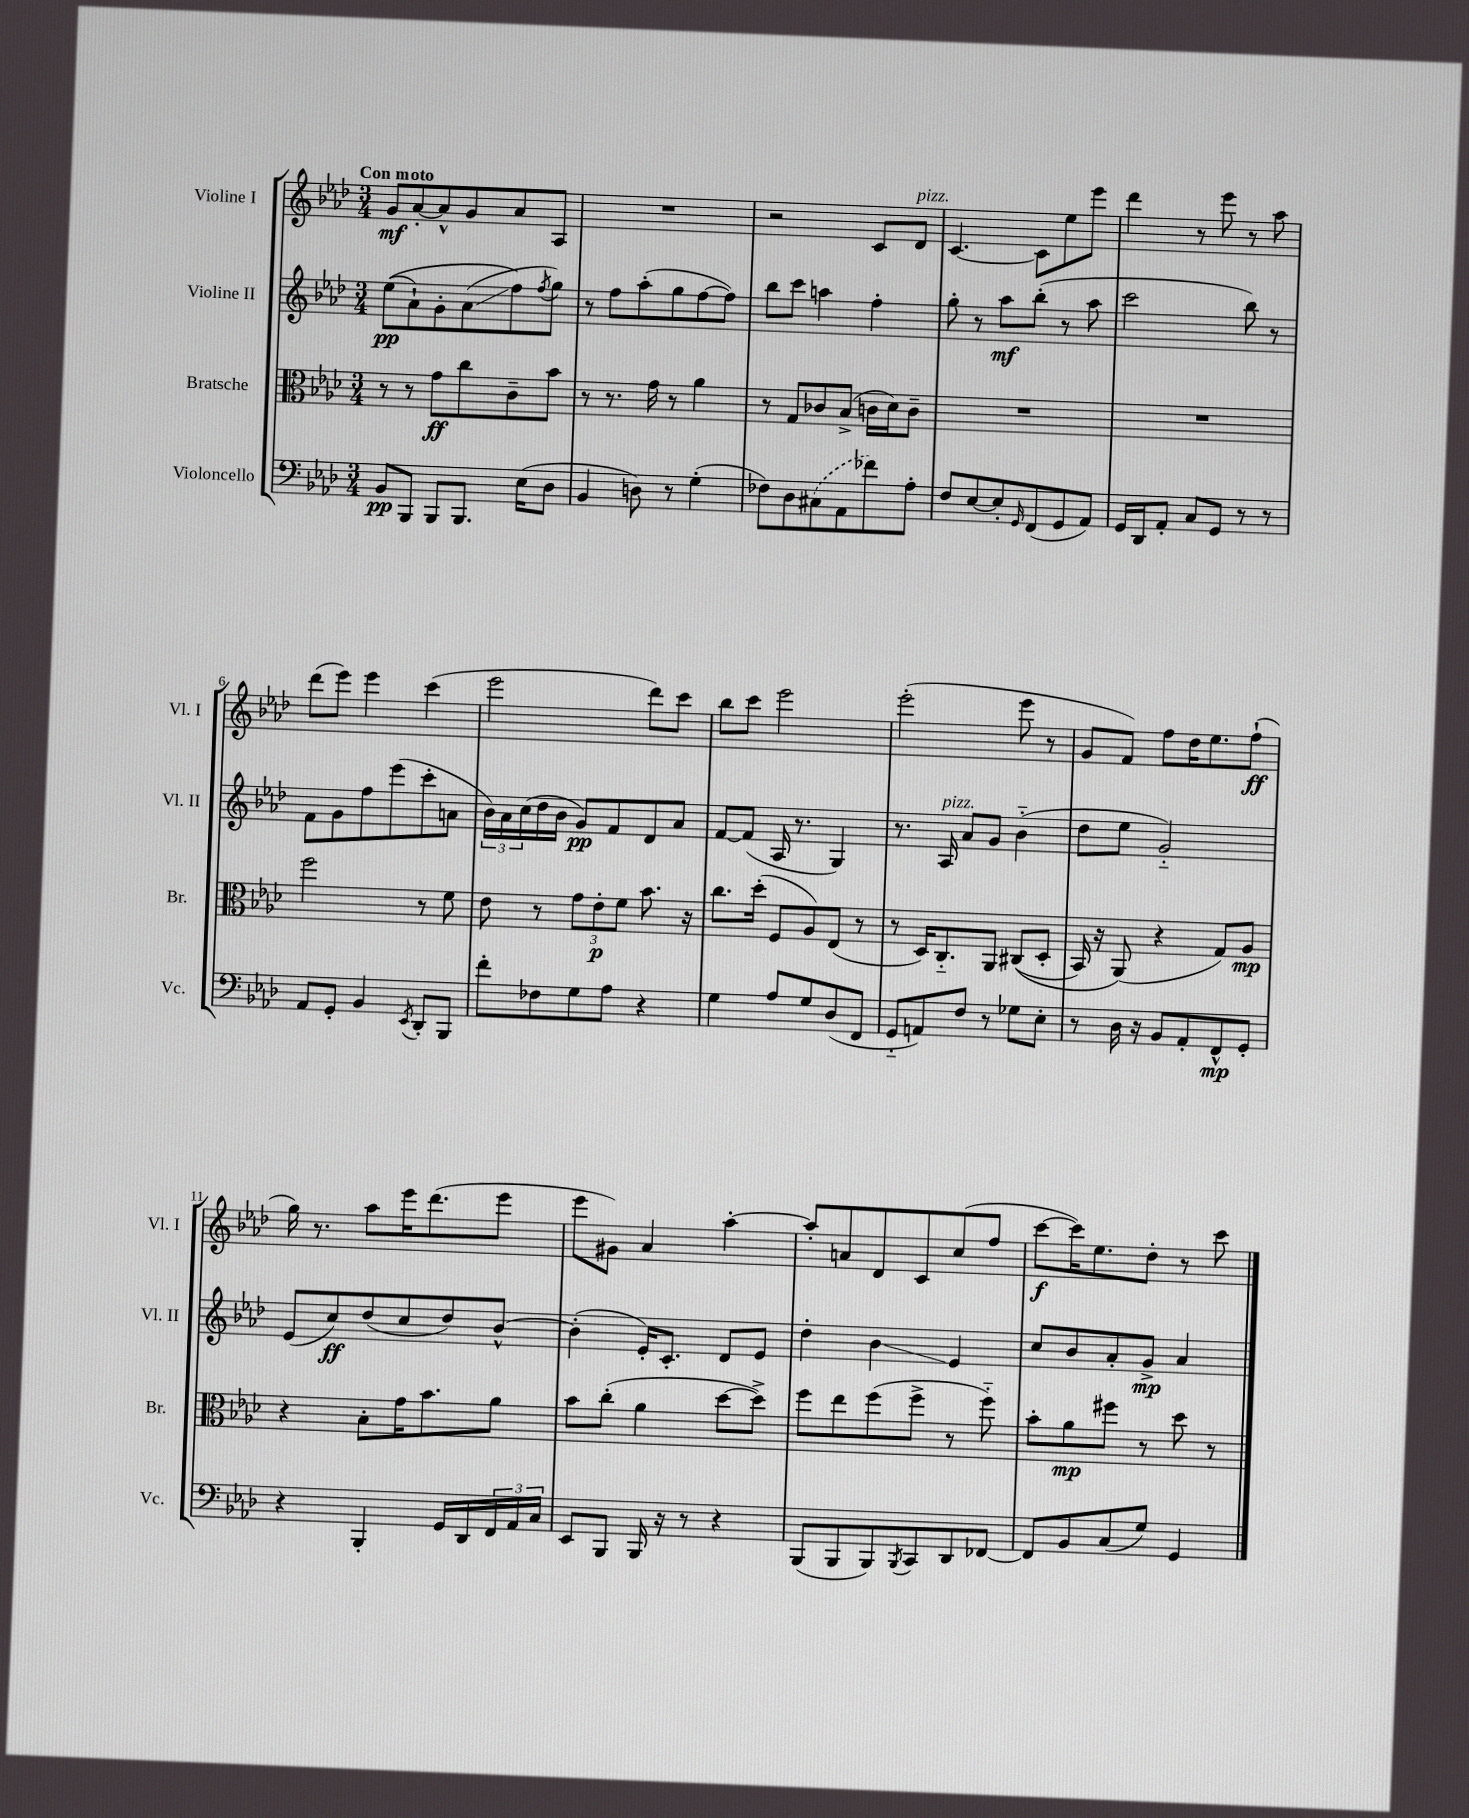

**kern	**kern	**kern	**kern
*staff4	*staff3	*staff2	*staff1
*clefF4	*clefC3	*clefG2	*clefG2
*k[b-e-a-d-]	*k[b-e-a-d-]	*k[b-e-a-d-]	*k[b-e-a-d-]
*M3/4	*M3/4	*M3/4	*M3/4
8BB-/L	8r	&((8ee-\L	8g/L
8BBB-/J	8r	8a-`\)	[8a-'/
8BBB-/L	8g\L	8g'\	8a-^^/]
8.BBB-/J	8cc\	(8a-\	8g/
.	8c~\	8ff\&)	8a-/
(16E-\LK	.	.	.
.	.	8qff/	.
8D-\J	8b-\J	8gg\J)	8A-/J
=	=	=	=
4BB-/	8r	8r	2.r
.	8.r	8ff\L	.
8D\)	.	(8aa-'\	.
.	16g\	.	.
8r	8r	8gg\	.
(4G'\	4a-\	[8ff\	.
.	.	8ff\]J)	.
=	=	=	=
8F-\L)	8r	8bb-\L	2r
8D-\	8G/L	8ccc\J	.
(8C#\	8c-/	4aa\	.
8AA-\	(8B-^/J	.	.
8f-\)	16c\LL	4ff'\	8c/L
.	16d-\J)	.	.
8A-'\J	8c~\J	.	8d-/J
=	=	=	=
8F/L	2.r	8gg'\	[4.c/
[8E-/	.	8r	.
8E-'/]	.	8aa-\L	.
16qqGG/	.	.	.
(8FF/	.	(8bb-'\J	8c\]L
8GG/	.	8r	8ee-\
8AA-/J)	.	8aa-\	8eee-\J
=	=	=	=
16GG/LL	2.r	2ccc\	4ddd-\
16DD-/J	.	.	.
8AA-'/J	.	.	.
8C/L	.	.	8r
8GG/J	.	.	8eee-\
8r	.	8bb-\)	8r
8r	.	8r	8aa-\
=	=	=	=
8AA-/L	2ff\	8f\L	(8ddd-\L
8GG'/J	.	8g\	8eee-\J)
4BB-/	.	8ff\	4eee-\
.	.	(8eee-\	.
8qEE-/	.	.	.
8DD-'/L	8r	8ccc'\	(4ccc\
8BBB-/J	8f\	8a\J	.
=	=	=	=
8f'\L	8e-\	24b-\LL)	2eee-\
.	.	24a-\	.
.	.	(24cc\	.
8F-\	8r	16dd-\	.
.	.	16b-\JJ	.
8G\	12g\L	8g/L)	.
.	12e-'\	.	.
8A-\J	.	8f/	.
.	12f\J	.	.
4r	8.b-\	8d-/	8ddd-\L)
.	.	8a-/J	8ccc\J
.	16r	.	.
=	=	=	=
4G\	8.cc\L	[8f/L	8bb-\L
.	.	(8f/]J	8ccc\J
.	(16dd-'\Jk	.	.
8A-/L	8F/L	16A-/	2eee-\
.	.	8.r	.
8G/	8A-/)	.	.
(8D-/	(8E-/J	4G/)	.
8FF/J	8r	.	.
=	=	=	=
8GG'~/L	8r	8.r	(2eee-'\
8AA/)	16D-/LK)	.	.
.	8.C'~/	16A-/	.
8F/J	.	8a-/L	.
8r	8AA-/J	8g/J	.
8G-\L	&((8C#/L	(4b-'~\	8eee-\
8E-'\J	8D-'/J	.	8r
=	=	=	=
8r	16BB-/)	8dd-\L	8g/L
.	16r	.	.
16D-\	(8AA-/&)	8ee-\J	8f/J)
16r	.	.	.
8BB-/L	4r	2g'~/)	8ff\L
8AA-'/	.	.	16dd-\K
.	.	.	8.ee-\
8FF^^/	8G/L)	.	.
8GG'/J	8A-/J	.	(8ff`\J
=	=	=	=
4r	4r	(8e-/L	16gg\)
.	.	.	8.r
.	.	8cc/)	.
4BBB-'/	8B-'\L	(8dd-/	8aa-\L
.	16g\K	8cc/	16eee-\K
.	8.b-\	.	(8.ddd-\
16GG/LL	.	8dd-/)	.
16DD-/	.	.	.
24FF/	8a-\J	[8b-^^/J	8eee-\J
24AA-/	.	.	.
24C/JJ	.	.	.
=	=	=	=
8EE-/L	8b-\L	(4b-'\]	8eee-\L
8BBB-/J	(8cc'\J	.	8g#\J)
16BBB-/	4a-\	16e-'/LK)	4a-/
16r	.	8.c'/J	.
8r	.	.	.
4r	[8dd-\L	8d-/L	[4aa-'\
.	8dd-^\]J)	8e-/J	.
=	=	=	=
(8BBB-/L	8ff\L	4dd-'\	8aa-'/]L
8BBB-/	8ee-\	.	8a/
8BBB-/)	(8ff\	4b-\	8d-/
8qBBB-/	.	.	.
8CC/	8ff^\J	.	8c/
8DD-/	8r	4e-/	(8cc/
[8FF-/J	8ff'~\)	.	8ff/J
=	=	=	=
8FF-/]L	8b-'\L	8cc/L	[8ccc\L
8BB-/	8a-\	8b-/	16ccc\]K)
.	.	.	8.ee-\
(8C/	8ff#\J	8a-'/	.
8G/J)	8r	8g^/J	8dd-'\J
4GG/	8dd-\	4a-/	8r
.	8r	.	8ccc\
==	==	==	==
*-	*-	*-	*-
